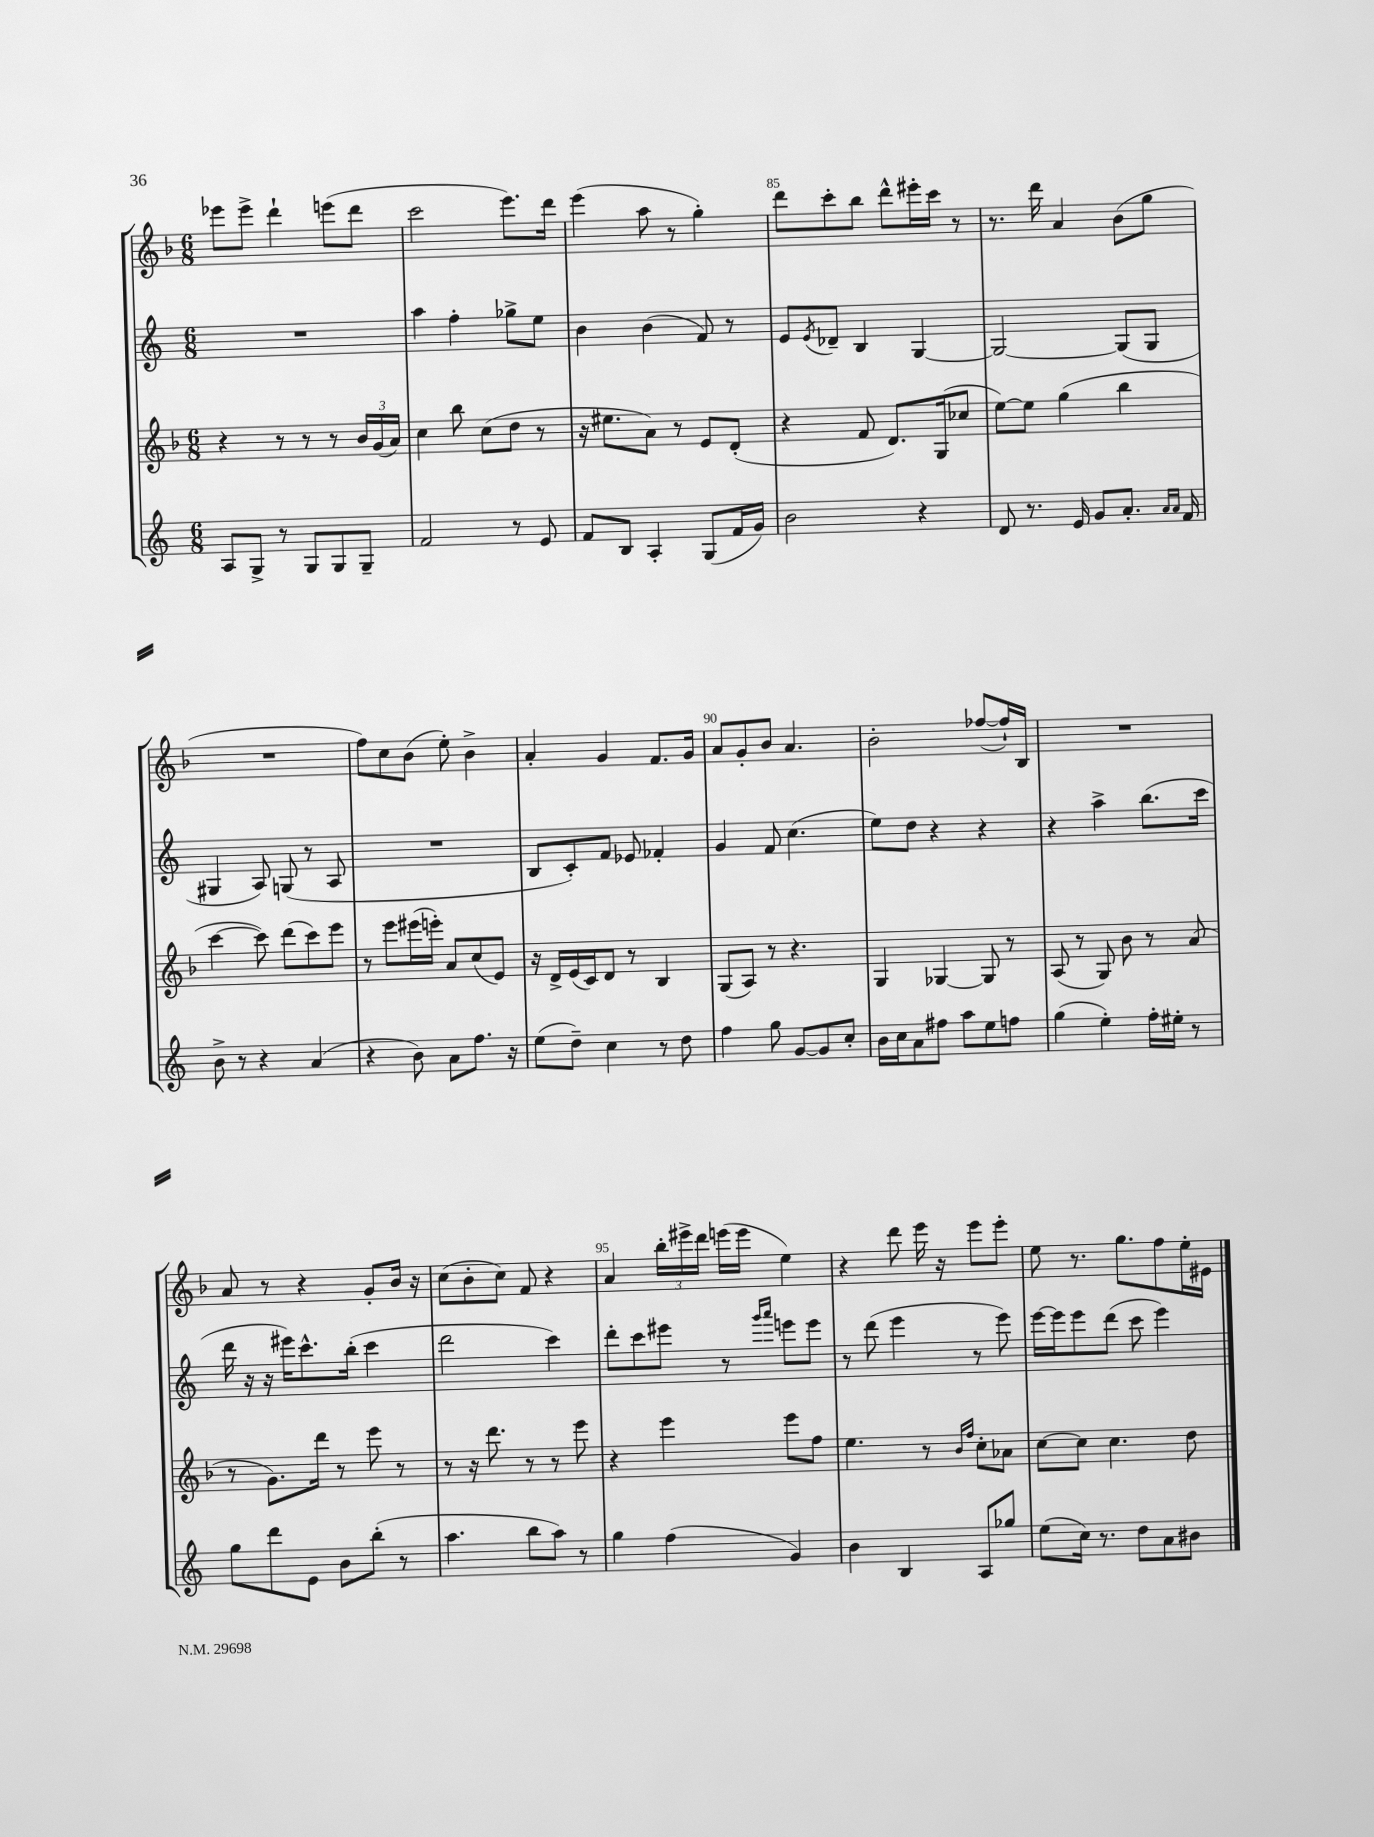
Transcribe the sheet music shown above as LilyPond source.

<<
\new StaffGroup <<
\new Staff = "s0" {
    \clef treble \key f \major \numericTimeSignature \time 6/8
    ees'''8 ees'''8-> d'''4-! e'''8( d'''8 |
    c'''2 e'''8.) d'''16 |
    e'''4( a''8 r8 g''4-.) |
    d'''8 c'''8-. bes''8 d'''8-^ eis'''16-. c'''16 r8 |
    r8. d'''16 a'4 bes'8( g''8 |
    R2. |
    f''8) c''8 bes'8( e''8-.) bes'4-> |
    a'4-. g'4 f'8. g'16 |
    a'8 g'8-. bes'8 a'4. |
    bes'2-. fes''8~( fes''16-!) bes16 |
    R2. |
    a'8 r8 r4 g'8-. bes'16 r16 |
    c''8( bes'8-. c''8) f'8 r4 |
    a'4 \tuplet 3/2 { bes''16-. eis'''16-> d'''16 } e'''16( e'''16 e''4) |
    r4 d'''8 e'''16 r16 e'''8 e'''8-. |
    e''8 r8. g''8. f''8 e''16-. eis'16 \bar "|." |
}
\new Staff = "s1" {
    \clef treble \key c \major \numericTimeSignature \time 6/8
    R2. |
    a''4 f''4-. ges''8-> e''8 |
    b'4 b'4( f'8) r8 |
    e'8 \acciaccatura { e'8 } des'8-- b4 g4~ |
    g2~ g8( g8 |
    gis4 a8) g8( r8 a8 |
    R2. |
    b8 c'8-.) f'8 ees'8 fes'4-. |
    g'4 f'8 c''4.( |
    e''8) d''8 r4 r4 |
    r4 a''4-> b''8.( c'''16 |
    d'''16 r16 r16 eis'''16) c'''8.-^ b''16-.( c'''4 |
    d'''2 c'''4) |
    d'''8-. c'''8 eis'''8 r8 \grace { g'''16 a'''16 } e'''8 e'''8 |
    r8 d'''8( e'''4 r8 e'''8) |
    e'''16~ e'''16 e'''8 d'''8( c'''8 e'''4) \bar "|." |
}
\new Staff = "s2" {
    \clef treble \key f \major \numericTimeSignature \time 6/8
    r4 r8 r8 r8 \tuplet 3/2 { bes'16 g'16( a'16) } |
    c''4 bes''8 c''8( d''8 r8 |
    r16 eis''8. a'8) r8 e'8 d'8-.( |
    r4 f'8 d'8.) g16( ces''8 |
    e''8~) e''8 g''4( bes''4 |
    c'''4~ c'''8) d'''8( c'''8) e'''8 |
    r8 e'''8 eis'''16( e'''16-.) a'8 c''8( e'8) |
    r16 d'16-> e'16( c'16) d'8 r8 bes4 |
    g8( a8) r8 r4. |
    g4 ges4~ ges8 r8 |
    a8( r8 g8) bes'8 r8 a'8( |
    r8 g'8.) d'''16 r8 e'''8 r8 |
    r8 r16 d'''8. r8 r8 e'''8 |
    r4 e'''4 e'''8 f''8 |
    e''4. r8 \grace { bes'16 f''16 } c''8-. aes'8 |
    c''8~ c''8 c''4. d''8 \bar "|." |
}
\new Staff = "s3" {
    \clef treble \key c \major \numericTimeSignature \time 6/8
    a8 g8-> r8 g8 g8 g8-- |
    f'2 r8 e'8 |
    f'8 b8 a4-. g8( f'16 g'16) |
    b'2 r4 |
    d'8 r8. e'16 g'8 a'8.-. \grace { a'16 a'16 } f'16 |
    b'8-> r8 r4 a'4( |
    r4 b'8) a'8 f''8. r16 |
    e''8( d''8--) c''4 r8 d''8 |
    f''4 g''8 g'8~ g'8 c''8-. |
    b'16 c''16 a'8 fis''8 a''8 e''8 f''8 |
    g''4( e''4-.) f''16-. eis''16-. r8 |
    g''8 d'''8 e'8 b'8 b''8-.( r8 |
    a''4. b''8 a''8) r8 |
    g''4 f''4( g'4) |
    b'4 b4 a8 ges''8 |
    e''8( c''16) r8. d''8 a'8 bis'8 \bar "|." |
}
>>
>>
\layout { \context { \Score currentBarNumber = #82 \override BarNumber.break-visibility = ##(#f #t #t) barNumberVisibility = #(every-nth-bar-number-visible 5) } }
